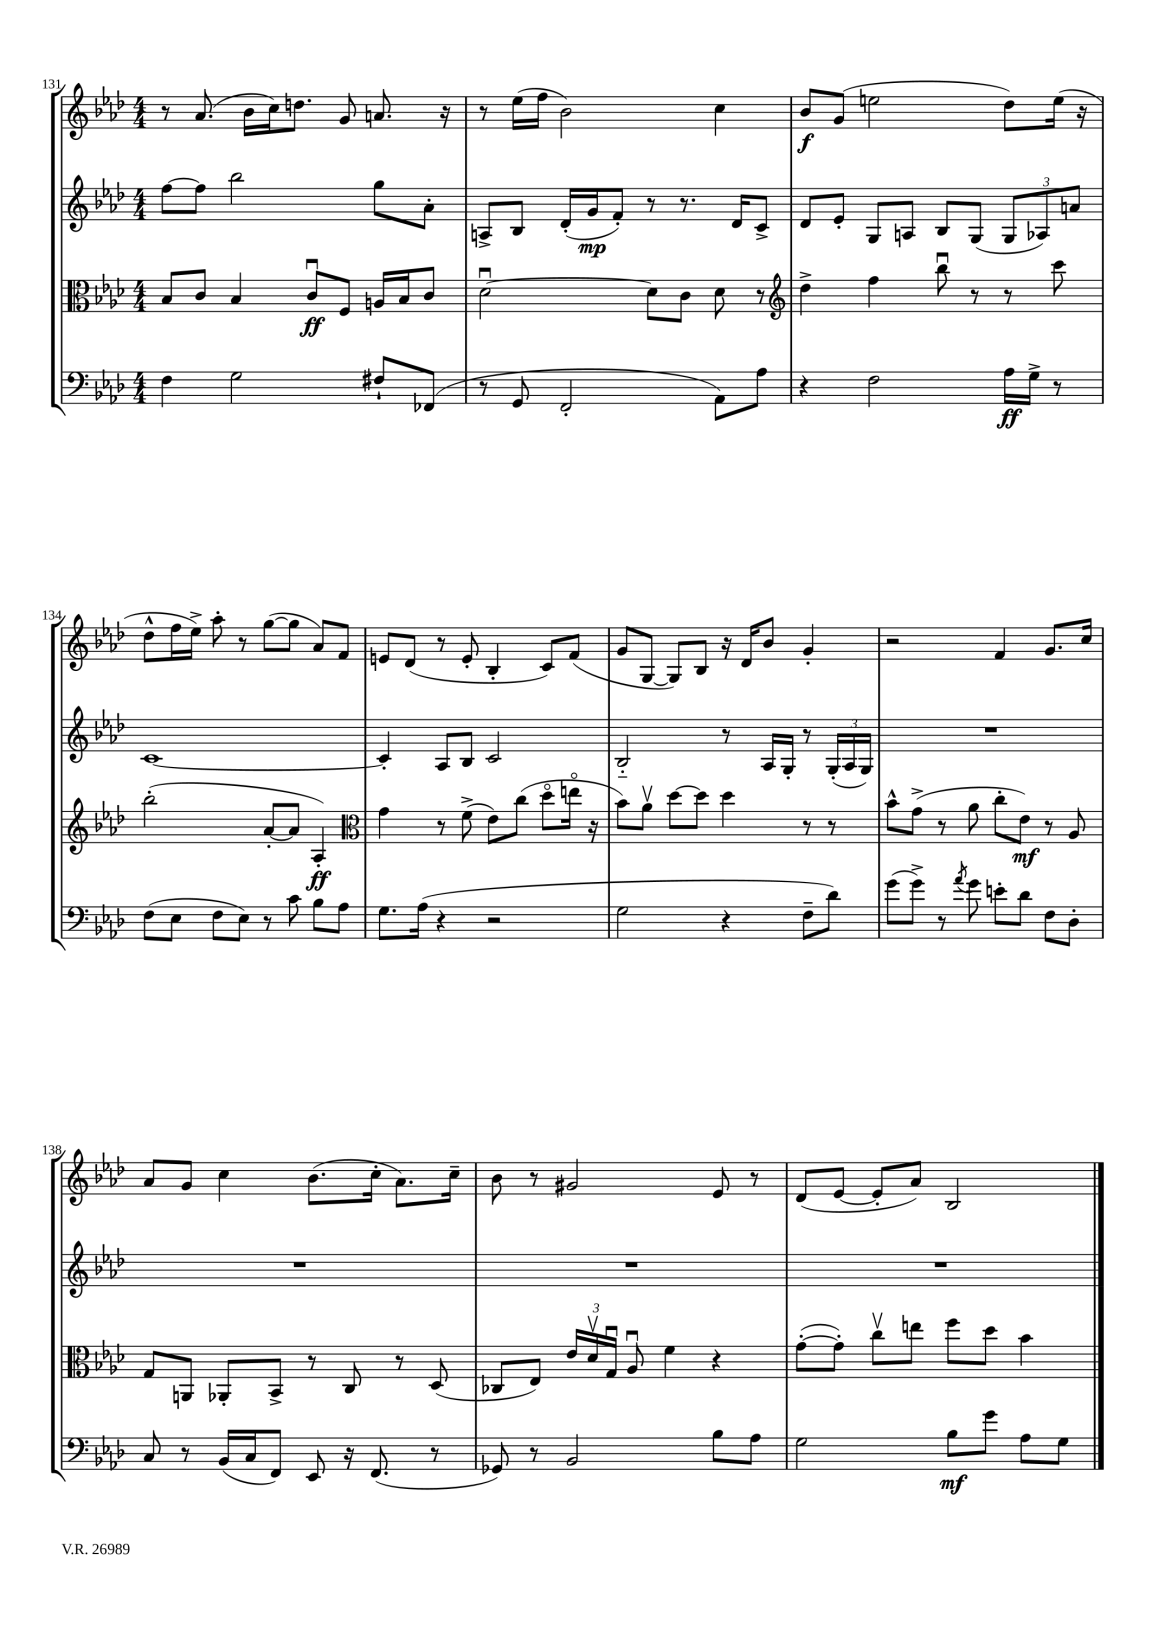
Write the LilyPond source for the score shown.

<<
\new StaffGroup <<
\new Staff = "s0" {
    \clef treble \key aes \major \numericTimeSignature \time 4/4
    \autoBeamOff r8 aes'8.( bes'16[ c''16) d''8.] g'8 a'8. r16 |
    r8 ees''16[( f''16] bes'2) c''4 |
    bes'8[\f g'8]( e''2 des''8[) e''16]( r16 |
    des''8[-^ f''16 ees''16]->) aes''8-. r8 g''8[~( g''8] aes'8[) f'8] |
    e'8[ des'8]( r8 e'8-. bes4-. c'8[) f'8]( |
    g'8[ g8]~ g8[) bes8] r16 des'16[ bes'8] g'4-. |
    r2 f'4 g'8.[ c''16] |
    aes'8[ g'8] c''4 bes'8.[( c''16]-. aes'8.[) c''16]-- |
    bes'8 r8 gis'2 ees'8 r8 |
    des'8[( ees'8]~ ees'8[-. aes'8]) bes2 \bar "|." |
}
\new Staff = "s1" {
    \clef treble \key aes \major \numericTimeSignature \time 4/4
    \autoBeamOff f''8[~ f''8] bes''2 g''8[ aes'8]-. |
    a8[-> bes8] des'16[-.( g'16\mp f'8]-.) r8 r8. des'16[ c'8]-> |
    des'8[ ees'8]-. g8[ a8] bes8[ g8]( \tuplet 3/2 { g8[ aes8) a'8] } |
    c'1~ |
    c'4-. aes8[ bes8] c'2 |
    bes2-_ r8 aes16[ g16]-. r8 \tuplet 3/2 { g16[-.( aes16 g16]) } |
    R1 |
    R1 |
    R1 |
    R1 \bar "|." |
}
\new Staff = "s2" {
    \clef alto \key aes \major \numericTimeSignature \time 4/4
    \autoBeamOff bes8[ c'8] bes4 c'8[\downbow\ff f8] a16[ bes16 c'8] |
    des'2~\downbow des'8[ c'8] des'8 r8 |
    \clef treble des''4-> f''4 bes''8\downbow r8 r8 c'''8 |
    bes''2-.( aes'8[~-. aes'8] aes4-.\ff) |
    \clef alto g'4 r8 f'8->( ees'8[) c''8]( des''8[\flageolet e''16]\flageolet r16 |
    bes'8[) aes'8]\upbow des''8[~ des''8] des''4 r8 r8 |
    bes'8[-^ g'8]->( r8 aes'8 c''8[-. ees'8]\mf) r8 aes8 |
    g8[ a,8] aes,8[-. bes,8]-> r8 c8 r8 des8( |
    ces8[ ees8]) \tuplet 3/2 { ees'16[ des'16\upbow g16]\downbow } aes8\downbow f'4 r4 |
    g'8[~-.( g'8]-.) c''8[\upbow e''8] f''8[ des''8] bes'4 \bar "|." |
}
\new Staff = "s3" {
    \clef bass \key aes \major \numericTimeSignature \time 4/4
    \autoBeamOff f4 g2 fis8[-! fes,8]( |
    r8 g,8 f,2-. aes,8[) aes8] |
    r4 f2 aes16[\ff g16]-> r8 |
    f8[( ees8] f8[ ees8]) r8 c'8 bes8[ aes8] |
    g8.[ aes16]( r4 r2 |
    g2 r4 f8[-- des'8]) |
    g'8[( g'8]->) r8 \acciaccatura { aes'8 } g'8 e'8[-. des'8] f8[ des8]-. |
    c8 r8 bes,16[( c16 f,8]) ees,8 r16 f,8.( r8 |
    ges,8) r8 bes,2 bes8[ aes8] |
    g2 bes8[\mf g'8] aes8[ g8] \bar "|." |
}
>>
>>
\layout { \context { \Score currentBarNumber = #131 } }
